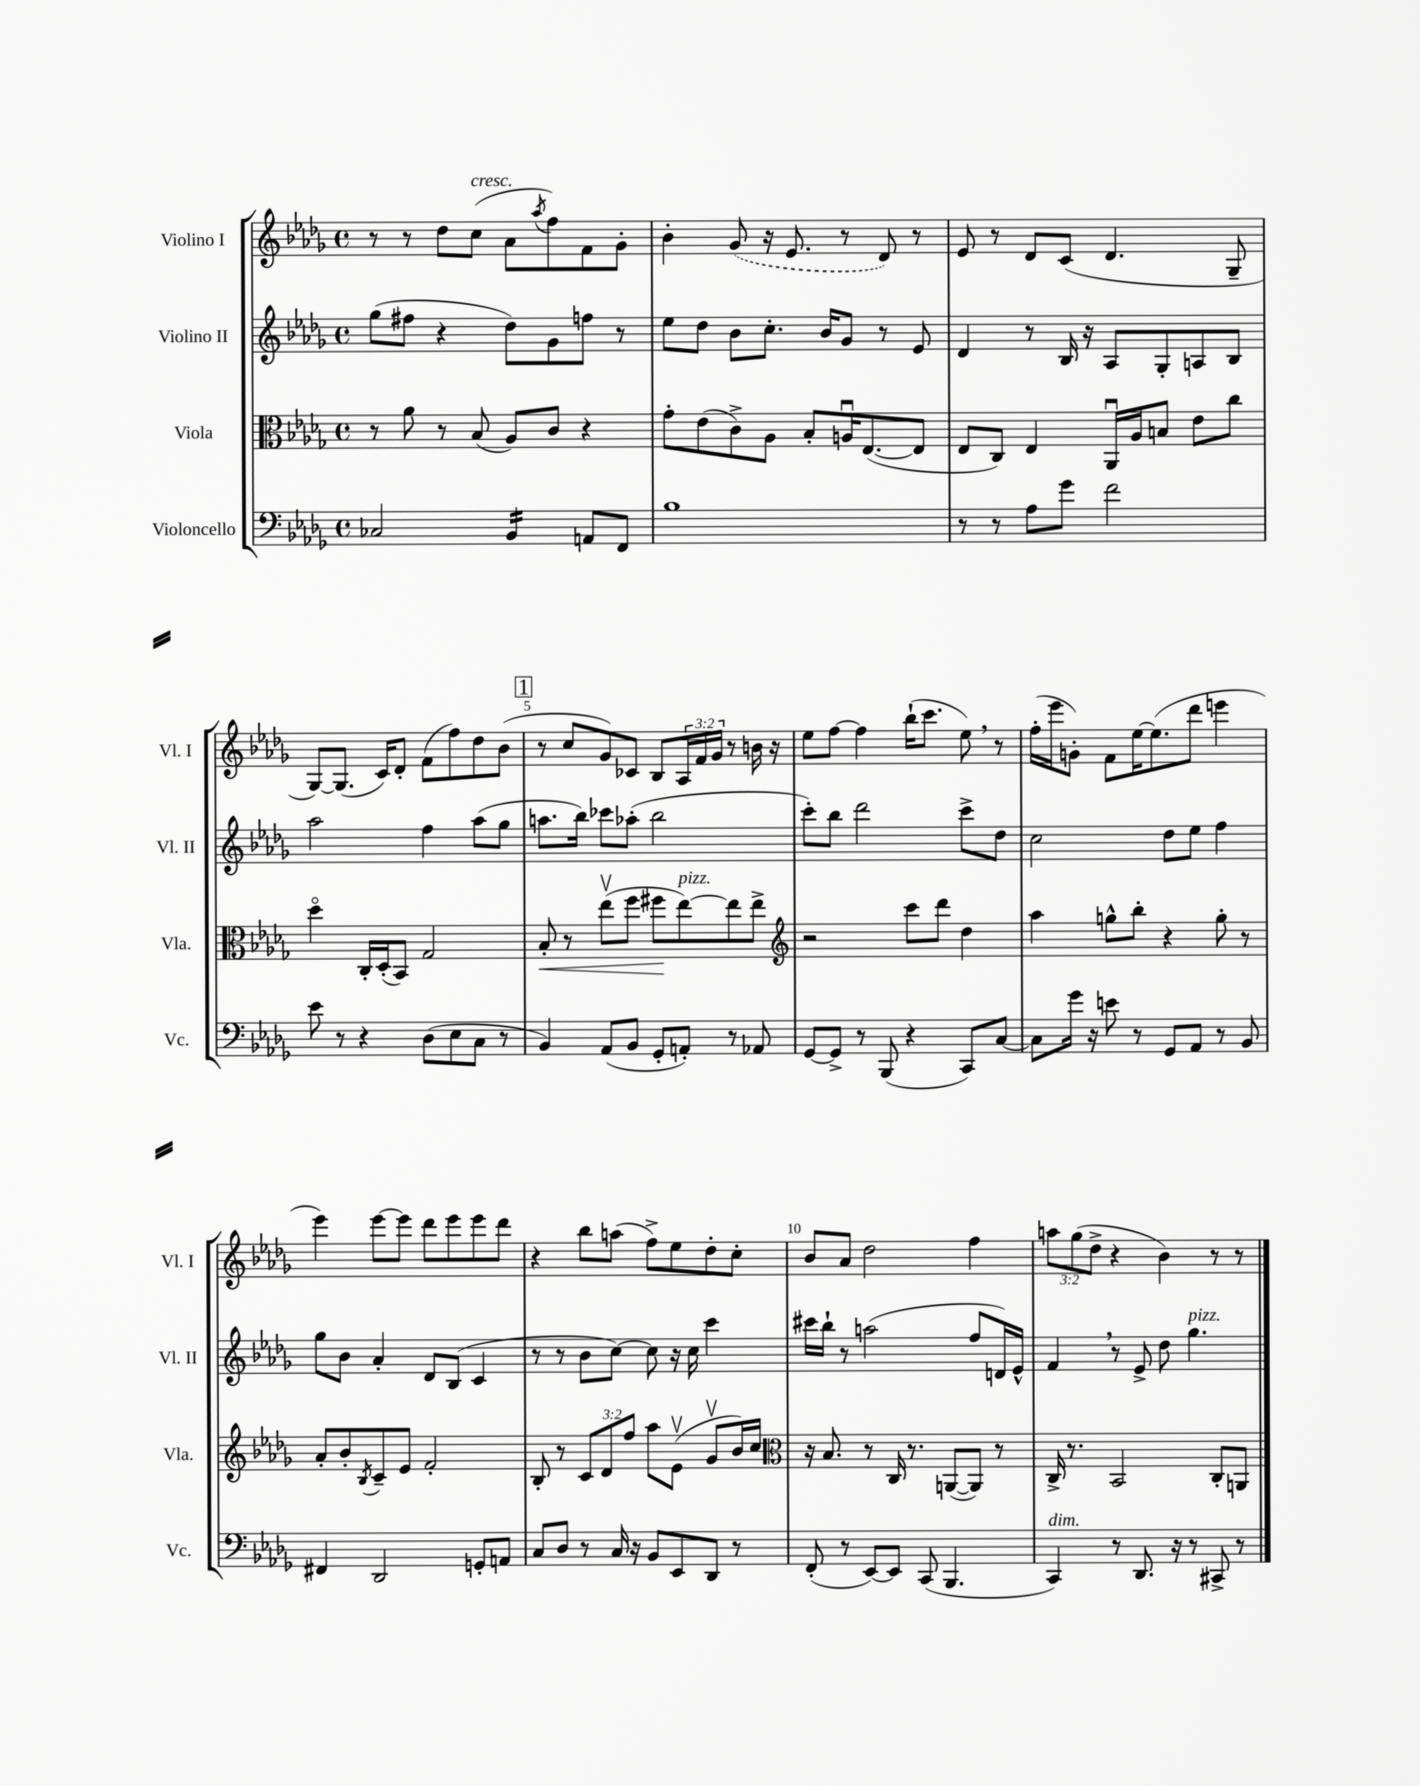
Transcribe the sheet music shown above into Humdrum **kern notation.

**kern	**kern	**dynam	**kern	**kern
*part4	*part3	*part3	*part2	*part1
*staff4	*staff3	*staff3	*staff2	*staff1
*I"Violoncello	*I"Viola	*	*I"Violino II	*I"Violino I
*I'Vc.	*I'Vla.	*	*I'Vl. II	*I'Vl. I
*clefF4	*clefC3	*	*clefG2	*clefG2
*k[b-e-a-d-g-]	*k[b-e-a-d-g-]	*	*k[b-e-a-d-g-]	*k[b-e-a-d-g-]
*M4/4	*M4/4	*	*M4/4	*M4/4
*met(c)	*met(c)	*	*met(c)	*met(c)
=1	=1	=1	=1	=1
2C-X/	8r	.	(8gg-\L	8r
.	8a-\	.	8ff#X\J	8r
.	8r	.	4r	8dd-\L
!	!	!	!	!LO:TX:a:i:t=cresc.
.	(8B-/	.	.	(8cc\J
*tremolo	*	*	*	*
16BB-/LL	8A-/L)	.	8dd-\L)	8a-\L
16BB-/	.	.	.	.
.	.	.	.	8qaa-/
16BB-/	8c/J	.	8g-\	8ff\)
16BB-/JJ	.	.	.	.
*Xtremolo	*	*	*	*
8AAn/L	4r	.	8ffn\J	8f\
8FF/J	.	.	8r	8g-'\J
=2	=2	=2	=2	=2
1B-	8g-'\L	.	8ee-\L	4b-'\
.	(8e-\	.	8dd-\J	.
.	8c^\)	.	8b-\L	(8g-/
.	8A-\J	.	8.cc'\J	16r
.	.	.	.	8.e-/
.	8B-'/L	.	.	.
.	.	.	16b-/KL	.
.	16Anu/K	.	8g-/J	8r
.	([8.E-/	.	.	.
.	.	.	8r	8d-/)
.	8E-/J]	.	8e-/	8r
=3	=3	=3	=3	=3
8r	8E-/L	.	4d-/	8e-/
8r	8C/J)	.	.	8r
8A-\L	4E-/	.	8r	8d-/L
8g-\J	.	.	16B-/	(8c/J
.	.	.	16r	.
2f\	16AA-u/LL	.	8A-/L	4.d-/
.	16A-/J	.	.	.
.	8Bn/J	.	8G-'/	.
.	8e-\L	.	8An/	.
.	8cc\J	.	8B-/J	8G-~/
!!LO:LB:g=z
=4	=4	=4	=4	=4
8e-\	4dd-\	.	2aa-\	[8G-/L)
8r	.	.	.	(8.G-/J]
4r	16C'/LL	.	.	.
.	(16D-'/J	.	.	16c/KL)
.	8BB-/J)	.	.	8d-'/J
(8D-\L	2G-/	.	4ff\	(8f\L
8E-\	.	.	.	8ff\)
8C\J	.	.	(8aa-\L	8dd-\
8r	.	.	8gg-\J	(8b-\J
!!LO:REH:place=s1:t=1
=5	=5	=5	=5	=5
!	!	!LO:HP:b	!	!
4BB-/)	8B-'/	<	8.aan\L	8r
.	8r	.	.	8cc/L
.	.	.	16bb-\Jk)	.
(8AA-/L	(8ee-v\L	.	8ccc-X\L	8g-/)
8BB-/J	8ff\J	.	(8aa-X'\J	8c-X/J
8GG-'/L	8ff#X\L	.	2bb-\	8B-/L
!	!LO:TX:a:i:t=pizz.	!	!	!
8AAn'/J)	[8ee-\)	[	.	24A-/L
.	.	.	.	24f/
.	.	.	.	24g-/JJ
8r	8ee-\]	.	.	8r
8AA-X/	8ee-^\J	.	.	16bn\
.	.	.	.	16r
=6	=6	=6	=6	=6
*	*clefG2	*	*	*
[8GG-/L	2r	.	8ccc'\L)	8ee-\L
8GG-^/J]	.	.	8bb-\J	[8ff\J
8r	.	.	2ddd-\	4ff\]
(8BBB-/	.	.	.	.
4r	8ccc\L	.	.	(16bb-`\KL
.	.	.	.	8.ccc\J
.	8ddd-\J	.	.	.
8CC/L)	4dd-\	.	8ccc^\L	8ee-,\)
[8C/J	.	.	8dd-\J	8r
=7	=7	=7	=7	=7
8C\L]	4aa-\	.	2cc\	(16ff'\LL
.	.	.	.	16eee-\J
16g-\Jk	.	.	.	8gn'\J)
16r	.	.	.	.
8en\	8ggn^^\L	.	.	8f\L
8r	8bb-'\J	.	.	[16ee-\K
.	.	.	.	(8.ee-\]
8GG-/L	4r	.	8dd-\L	.
8AA-/J	.	.	8ee-\J	8ddd-\J
8r	8gg'\	.	4ff\	4eeen\
8BB-/	8r	.	.	.
!!LO:LB:g=z
=8	=8	=8	=8	=8
4FF#X/	8a-'/L	.	8gg-\L	4eee-\)
.	8b-'/	.	8b-\J	.
.	8qB-/	.	.	.
2DD-/	8c~/	.	4a-'/	[8eee-\L
.	8e-/J	.	.	8eee-\J]
.	2f'/	.	8d-/L	8ddd-\L
.	.	.	(8B-/J	8eee-\
8GGn'/L	.	.	4c/	8eee-\
8AAn/J	.	.	.	8ddd-\J
=9	=9	=9	=9	=9
8C/L	8B-'/	.	8r	4r
8D-/J	8r	.	8r	.
8r	12c/L	.	8b-\L	8bb-\L
.	12d-/	.	.	.
16C/	.	.	[8cc\J)	(8aan\J
.	12ff/J	.	.	.
16r	.	.	.	.
8BB-/L	8aa-\L	.	8cc\]	8ff^\L)
8EE-/	(8e-v\J	.	16r	8ee-\
.	.	.	16cc\	.
8DD-/J	8g-v/L	.	4ccc\	8dd-'\
8r	16b-/L)	.	.	8cc'\J
.	16cc/JJ	.	.	.
=10	=10	=10	=10	=10
*	*clefC3	*	*	*
(8FF'/	16r	.	16ccc#X\LL	8b-/L
.	8.B-/	.	16bb-`\JJ	.
8r	.	.	8r	8a-/J
[8EE-/L)	8r	.	(2aan\	2dd-\
8EE-/J]	16C/	.	.	.
.	8.r	.	.	.
(8CC/	.	.	.	.
4.BBB-/	([8AAn/L	.	.	.
.	8AA/J])	.	8ff/L	4ff\
.	8r	.	16dn/L)	.
.	.	.	16e-^^/JJ	.
=11	=11	=11	=11	=11
!LO:TX:a:i:t=dim.	!	!	!	!
4CC/)	16C^/	.	4f,/	12aan\L
.	8.r	.	.	.
.	.	.	.	(12gg-\
.	.	.	.	12dd-^\J
8r	2BB-/	.	8r	4r
8.DD-/	.	.	8e-^/	.
.	.	.	8dd-\	4b-\)
16r	.	.	.	.
!	!	!	!LO:TX:a:i:t=pizz.	!
8r	.	.	4.gg-\	.
8CC#X^/	8C'/L	.	.	8r
8r	8AAn/J	.	.	8r
==	==	==	==	==
*-	*-	*-	*-	*-
